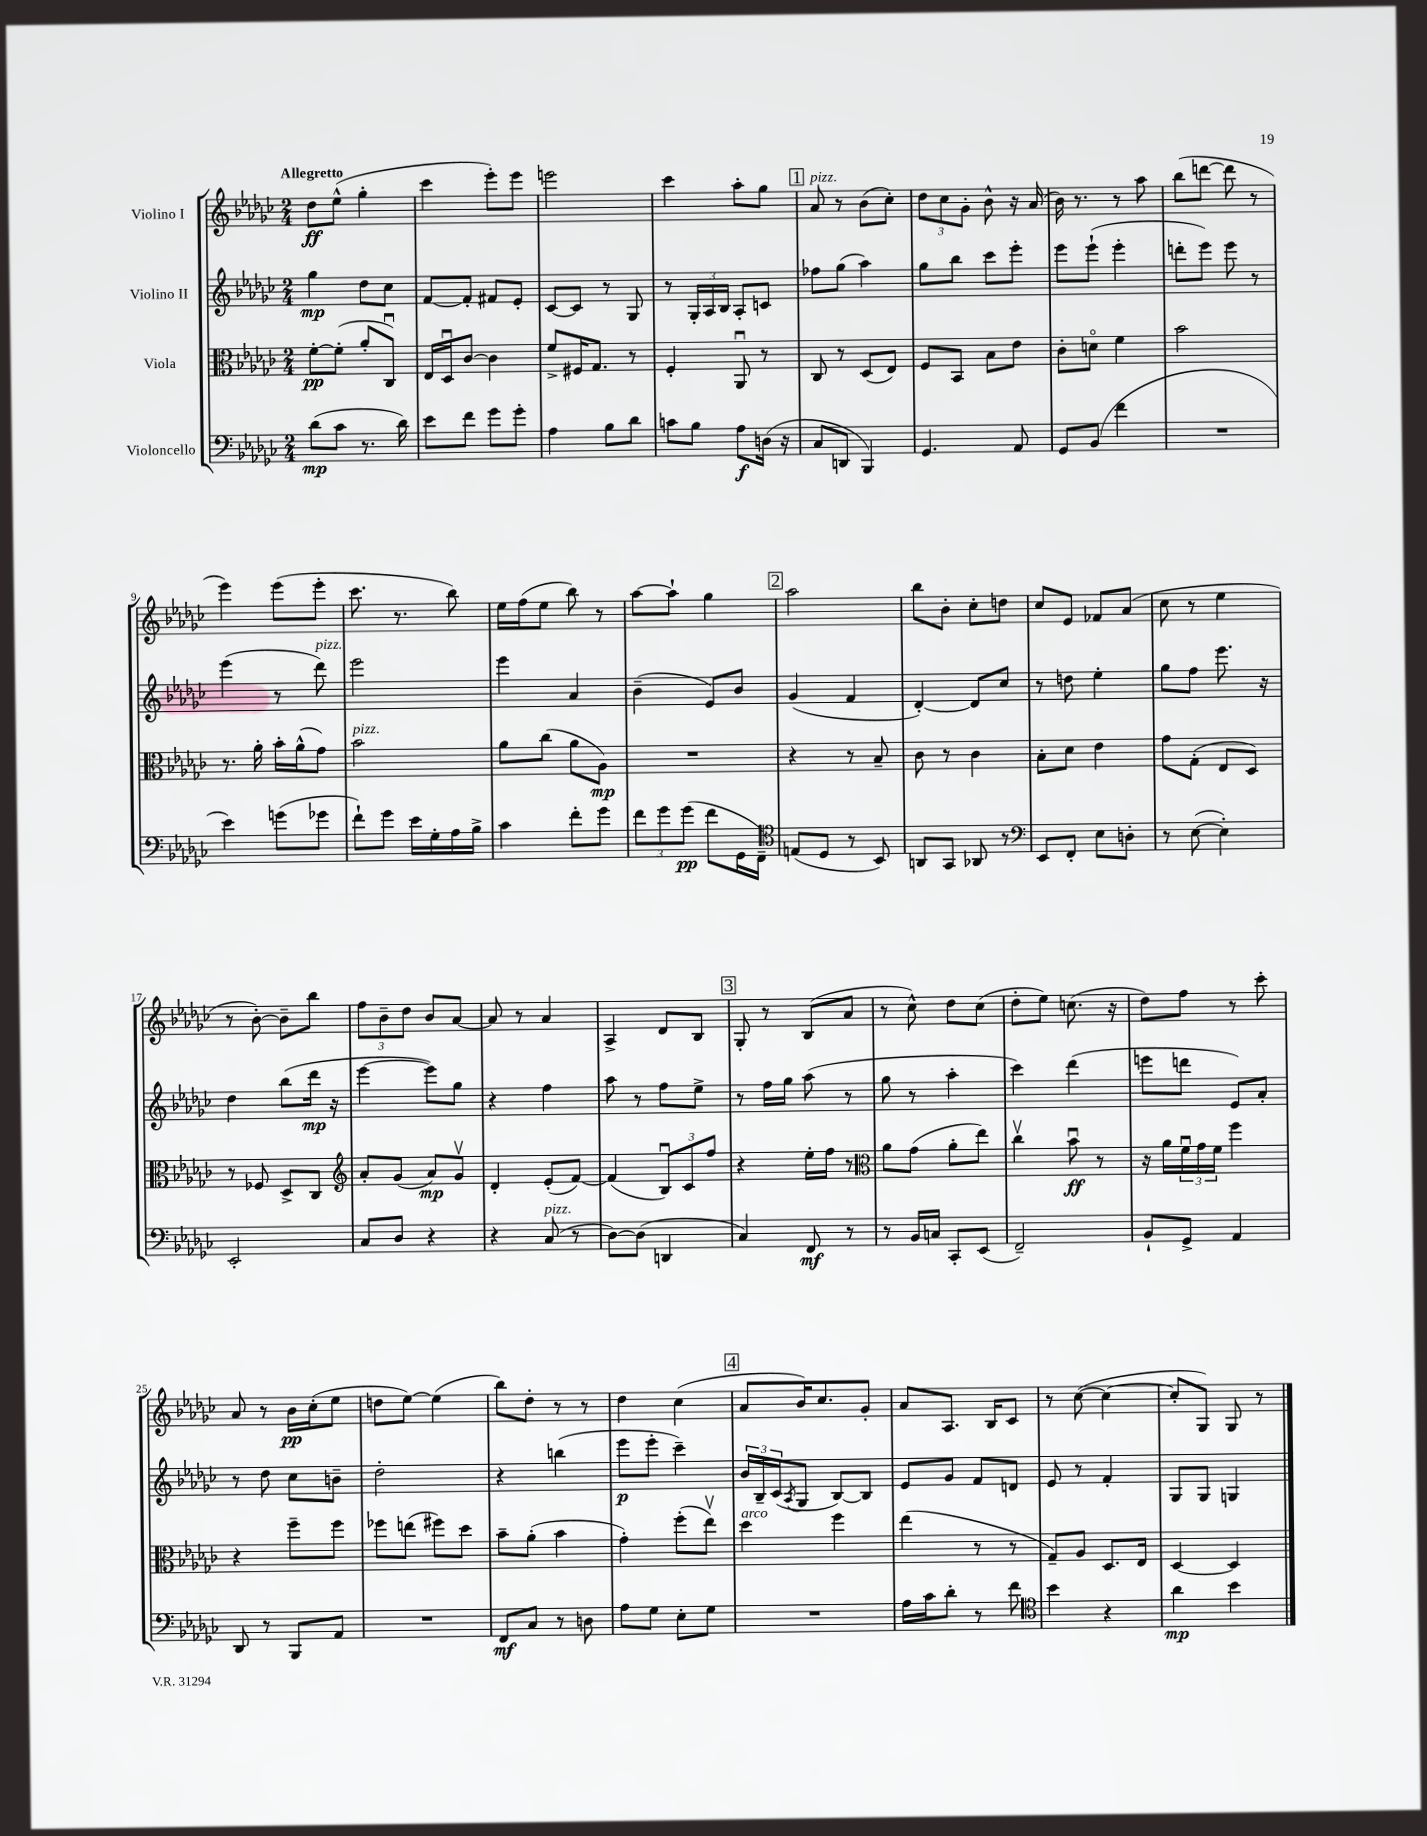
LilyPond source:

<<
\new StaffGroup <<
\new Staff = "s0" \with { instrumentName = "Violino I" } {
    \clef treble \key ges \major \numericTimeSignature \time 2/4 \tempo "Allegretto"
    des''8\ff ees''8-^( ges''4-. |
    ces'''4 ees'''8-.) ees'''8 |
    e'''2 |
    ces'''4 aes''8-. ges''8 |
    \mark \markup { \box "1" } aes'8^\markup { \italic "pizz." } r8 bes'8( ces''8-.) |
    \tuplet 3/2 { des''8 ces''8 ges'8-. } bes'8-^ r16 aes'16( |
    bes'16) r8. r8 aes''8 |
    bes''8( d'''8~ d'''8 r8 |
    ees'''4) ees'''8( ees'''8-. |
    ces'''8. r8. bes''8) |
    ees''16 f''16( ees''8 bes''8) r8 |
    aes''8~ aes''8-! ges''4 |
    \mark \markup { \box "2" } aes''2 |
    bes''8 bes'8-. ces''8-. d''8 |
    ces''8 ees'8 fes'8 aes'8( |
    ces''8 r8 ees''4 |
    r8 bes'8~-.) bes'8-- bes''8 |
    \tuplet 3/2 { f''8 bes'8-- des''8 } bes'8 aes'8~ |
    aes'8 r8 aes'4 |
    aes4-> des'8 bes8 |
    \mark \markup { \box "3" } ges8-. r8 bes8( aes'8 |
    r8 ces''8-^) des''8 ces''8( |
    des''8-. ees''8) c''8.( r16 |
    des''8) f''8 r8 ces'''8-. |
    aes'8 r8 bes'16\pp ces''16-.( ees''8 |
    d''8 ees''8~) ees''4( |
    bes''8) des''8-. r8 r8 |
    des''4 ces''4( |
    \mark \markup { \box "4" } aes'8 bes'16) ces''8. ges'8-. |
    aes'8 aes8. bes16 ces'8 |
    r8 ces''8~( ces''4~ |
    ces''8-. ges8) ges8 r8 \bar "|." |
}
\new Staff = "s1" \with { instrumentName = "Violino II" } {
    \clef treble \key ges \major \numericTimeSignature \time 2/4
    ges''4\mp des''8 ces''8 |
    f'8~ f'8-. fis'8 ees'8-. |
    ces'8~ ces'8 r8 ges8 |
    r8 \tuplet 3/2 { ges16-. aes16 bes16 } aes8-. c'8 |
    \mark \markup { \box "1" } fes''8 ges''8( aes''4) |
    ges''8 bes''8 ces'''8 ees'''8-. |
    ees'''8 ees'''8-!( ees'''4-. |
    d'''8-. ees'''8) ees'''8 r8 |
    ees'''4( r8 des'''8^\markup { \italic "pizz." }) |
    ees'''2 |
    ees'''4 aes'4 |
    bes'4--( ees'8) bes'8 |
    \mark \markup { \box "2" } ges'4( f'4 |
    des'4~-.) des'8 ces''8 |
    r8 d''8 ees''4-. |
    ges''8 f''8 ees'''8. r16 |
    des''4 bes''8( des'''16\mp r16 |
    ees'''4~ ees'''8) ges''8 |
    r4 f''4 |
    aes''8 r8 f''8 ees''8-> |
    \mark \markup { \box "3" } r8 f''16 ges''16 aes''8( r8 |
    ges''8 r8 aes''4-. |
    ces'''4) des'''4( |
    e'''8 d'''8 ees'8) aes'8-. |
    r8 des''8 ces''8 b'8-- |
    des''2-. |
    r4 b''4( |
    ees'''8\p ees'''8-. ces'''4--) |
    \mark \markup { \box "4" } \tuplet 3/2 { bes'16 bes16-- ces'16( } \acciaccatura { aes8 } ges8 bes8~) bes8 |
    ees'8 ges'8 f'8 d'8 |
    ees'8 r8 f'4-. |
    ges8 ges8 g4 \bar "|." |
}
\new Staff = "s2" \with { instrumentName = "Viola" } {
    \clef alto \key ges \major \numericTimeSignature \time 2/4
    f'8~-.\pp f'8-.( aes'8-. ces8\downbow) |
    ees16 des16\downbow ces'8~ ces'4 |
    f'8-> fis16 ges8. r8 |
    f4-. aes,8\downbow r8 |
    \mark \markup { \box "1" } ces8 r8 des8( ees8) |
    f8 bes,8 bes8 ees'8 |
    ces'8-. d'8\flageolet f'4 |
    bes'2 |
    r8. aes'16-. bes'16-. aes'16-^( ges'8) |
    bes'2^\markup { \italic "pizz." } |
    aes'8 ces''8( aes'8 aes8\mp) |
    R2 |
    \mark \markup { \box "2" } r4 r8 bes8-- |
    ces'8 r8 ces'4 |
    bes8-. des'8 ees'4 |
    ges'8 ges8-.( ees8 des8) |
    r8 fes8 des8-> ces8 |
    \clef treble aes'8-. ges'8( aes'8\mp) ges'8\upbow |
    des'4-. ees'8-.( f'8~) |
    f'4( \tuplet 3/2 { bes8\downbow) ces'8 f''8 } |
    \mark \markup { \box "3" } r4 ees''16-. f''16 r8 |
    \clef alto aes'8 ges'8( aes'8-. ees''8) |
    ces''4\upbow bes'8\downbow\ff r8 |
    r16 aes'16 \tuplet 3/2 { f'16\downbow ges'16 f'16 } f''4 |
    r4 f''8-- f''8 |
    fes''8 e''8( fis''8) des''8 |
    bes'8-- aes'8-.( bes'4 |
    ges'4-.) f''8-.( ees''8\upbow) |
    \mark \markup { \box "4" } des''4^\markup { \italic "arco" } f''4 |
    ees''4( r8 r8 |
    ges8--) aes8 des8. ees16 |
    des4~ des4 \bar "|." |
}
\new Staff = "s3" \with { instrumentName = "Violoncello" } {
    \clef bass \key ges \major \numericTimeSignature \time 2/4
    des'8\mp( ces'8 r8. des'16) |
    ees'8 f'8 ges'8 ges'8-. |
    aes4 bes8 des'8 |
    c'8 bes8 aes8\f d16( r16 |
    \mark \markup { \box "1" } ces8 d,8 bes,,4) |
    ges,4. aes,8 |
    ges,8 bes,8( f'4 |
    R2 |
    ees'4) g'8( ges'8 |
    f'8-!) ges'8 ees'16 ges16-. aes16 bes16-> |
    ces'4 f'8-. ges'8 |
    \tuplet 3/2 { f'8 ges'8 ges'8\pp( } f'8 ges,16 f,16--) |
    \mark \markup { \box "2" } \clef tenor e8( des8 r8 bes,8) |
    a,8 ges,8 aes,8 r8 |
    \clef bass ees,8 f,8-. ees8 d8-. |
    r8 ees8~( ees4-.) |
    ees,2-. |
    ces8 des8 r4 |
    r4 ces8^\markup { \italic "pizz." }( r8 |
    des8~) des8( d,4 |
    \mark \markup { \box "3" } ces4) f,8\mf r8 |
    r8 bes,16 c16 ces,8-. ees,8( |
    f,2--) |
    bes,8-! ges,8-> aes,4 |
    des,8 r8 bes,,8 aes,8 |
    R2 |
    f,8\mf ces8 r8 d8 |
    aes8 ges8 ees8-. ges8 |
    \mark \markup { \box "4" } R2 |
    aes16 ces'16 des'8-. r8 f'8 |
    \clef tenor bes'4 r4 |
    aes'4\mp bes'4 \bar "|." |
}
>>
>>
